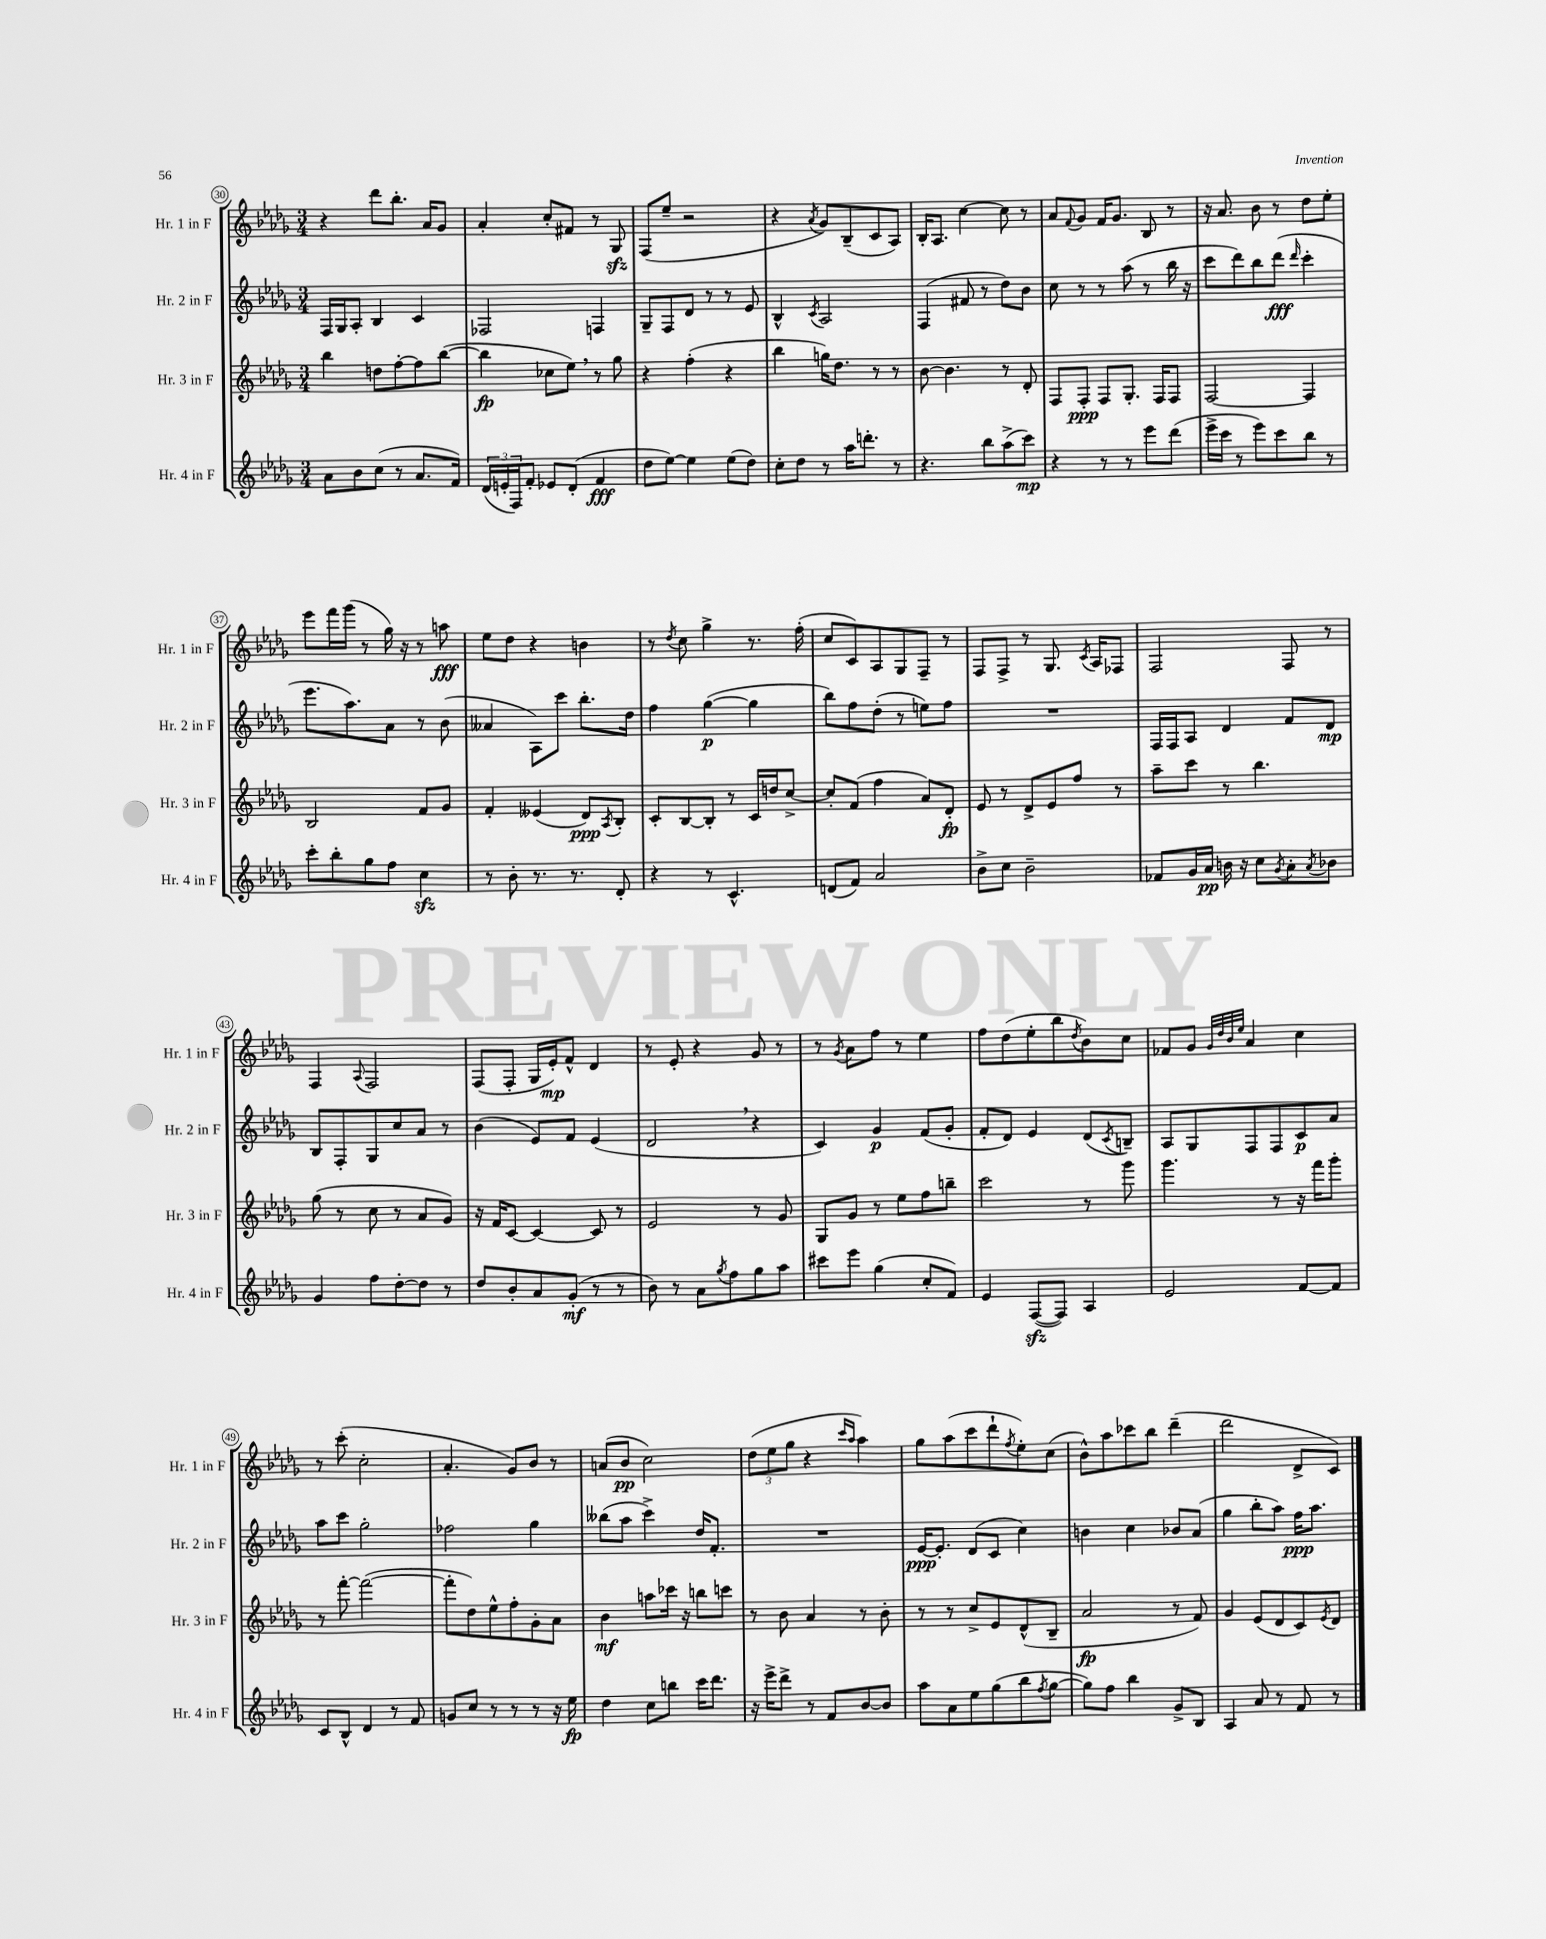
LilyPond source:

<<
\new StaffGroup <<
\new Staff = "s0" \with { instrumentName = "Hr. 1 in F" shortInstrumentName = "Hr. 1 in F" } {
    \clef treble \key des \major \numericTimeSignature \time 3/4
    r4 des'''8 bes''8.-. aes'16 ges'8 |
    aes'4-. c''8-. fis'8 r8 ges8\sfz |
    f8( ees''8-- r2 |
    r4 \acciaccatura { aes'8 } ges'8) bes8--( c'8 aes8) |
    bes16-. aes8. c''4~ c''8 r8 |
    aes'8 \appoggiatura { f'8 } ges'8 f'16 ges'8. bes8 r8 |
    r16 aes'8. bes'8 r8 des''8 ees''8-. |
    ees'''8 f'''16 ges'''16( r8 ges''16) r16 r8 a''8\fff |
    ees''8 des''8 r4 b'4 |
    r8 \acciaccatura { des''8 } c''8 ges''4-> r8. f''16-.( |
    c''8 c'8) aes8 ges8 f8-- r8 |
    f8 f8-> r8 ges8. \acciaccatura { c'8 } aes16 fes8 |
    f2 f8 r8 |
    f4 \appoggiatura { aes8 } f2 |
    f8( f8-. ges16 ees'16-.\mp) f'8-^ des'4 |
    r8 ees'8-. r4 ges'8 r8 |
    r8 \acciaccatura { ges'8 } aes'8 f''8 r8 ees''4 |
    f''8 des''8( ees''8-. bes''8 \acciaccatura { des''8 } bes'8) c''8 |
    fes'8 ges'8 \grace { ges'32 des''32 bes'32 ees''32 } aes'4 c''4 |
    r8 c'''8-.( c''2-. |
    aes'4.-. ges'8) bes'8 r8 |
    a'8( bes'8\pp c''2) |
    \tuplet 3/2 { des''8( ees''8 ges''8 } r4 \grace { c'''16 aes''16 } aes''4) |
    ges''8 aes''8( c'''8 des'''8-! \acciaccatura { f''8 } ees''8-.) c''8( |
    bes'8-^) aes''8 ces'''8 bes''8 des'''4--( |
    des'''2 des'8-> c'8) \bar "|." |
}
\new Staff = "s1" \with { instrumentName = "Hr. 2 in F" shortInstrumentName = "Hr. 2 in F" } {
    \clef treble \key des \major \numericTimeSignature \time 3/4
    f16 ges16 aes8-. bes4 c'4 |
    fes2 f4 |
    ges8-- f8 des'8 r8 r8 ees'8 |
    bes4-^ \acciaccatura { c'8 } aes2 |
    f4( fis'8 r8 des''8) bes'8 |
    c''8 r8 r8 aes''8( r8 bes''16 r16 |
    c'''8 des'''8) bes''8 des'''8\fff( \grace { des'''16 } c'''4-. |
    ees'''8. aes''8.) aes'8 r8 bes'8( |
    aeses'4 aes8) c'''8 bes''8.-. des''16 |
    f''4 ges''4~\p( ges''4 |
    bes''8) f''8 des''8-.( r8 e''8) f''8 |
    R2. |
    f16 f16 aes8 des'4 f'8 des'8\mp |
    bes8 f8-. ges8 c''8 aes'8 r8 |
    bes'4( ees'8) f'8 ees'4( |
    des'2 \breathe r4 |
    c'4) ges'4\p f'8( ges'8-. |
    f'8-. des'8) ees'4 des'8( \acciaccatura { c'8 } b8--) |
    aes8 ges8 f8 f8 c'8\p aes'8 |
    aes''8 c'''8 ges''2-. |
    fes''2 ges''4 |
    beses''8( aes''8 c'''4->) des''16 f'8.-. |
    R2. |
    ees'16~\ppp ees'8.-. des'8( c'8 c''4) |
    b'4 c''4 bes'8 aes'8( |
    ges''4 bes''8-. aes''8) f''16\ppp aes''8. \bar "|." |
}
\new Staff = "s2" \with { instrumentName = "Hr. 3 in F" shortInstrumentName = "Hr. 3 in F" } {
    \clef treble \key des \major \numericTimeSignature \time 3/4
    bes''4 d''8 f''8~-. f''8 bes''8~( |
    bes''4\fp ces''8 ees''8) \breathe r8 ges''8 |
    r4 f''4-.( r4 |
    bes''4 g''16) des''8. r8 r8 |
    bes'8~ bes'4. r8 des'8-. |
    f8 f8-.\ppp f8 ges8.-. f16 f8 |
    f2~ f4 |
    bes2 f'8 ges'8 |
    f'4-. eeses'4( des'8\ppp) \acciaccatura { aes8 } bes8-. |
    c'8-. bes8~ bes8-. r8 c'16 d''16 c''8~-> |
    c''8-. f'8( f''4 aes'8) des'8-.\fp |
    ees'8 r8 des'8-> ees'8 f''8 r8 |
    aes''8-- c'''8 r8 bes''4. |
    ges''8( r8 c''8 r8 aes'8 ges'8) |
    r16 f'16 c'8~ c'4~ c'8 r8 |
    ees'2 r8 ges'8 |
    ges8 ges'8 r8 ees''8 f''8 b''8-- |
    c'''2 r8 ges'''8 |
    ges'''4. r8 r16 f'''16 ges'''8-. |
    r8 f'''8~-. f'''2~( |
    f'''8-. des''8) ees''8-^ f''8-. ges'8-. aes'8 |
    bes'4\mf a''8 ces'''16 r16 b''8 c'''8 |
    r8 bes'8 aes'4 r8 bes'8-. |
    r8 r8 c''8-> ees'8 des'8-^( bes8-- |
    aes'2\fp r8 f'8) |
    ges'4 ees'8( des'8 c'8) \acciaccatura { ees'8 } des'8 \bar "|." |
}
\new Staff = "s3" \with { instrumentName = "Hr. 4 in F" shortInstrumentName = "Hr. 4 in F" } {
    \clef treble \key des \major \numericTimeSignature \time 3/4
    aes'8 bes'8 c''8( r8 aes'8. f'16) |
    \tuplet 3/2 { des'16( e'16-. f16) } f'8-. ees'8 des'8-.( f'4\fff |
    des''8 ees''8~) ees''4 ees''8( des''8) |
    c''8-. des''8 r8 aes''16 d'''8.-. r8 |
    r4. bes''8 aes''8->( c'''8\mp) |
    r4 r8 r8 ees'''8 des'''8( |
    ees'''16-> c'''16 r8 ees'''8) c'''8 bes''8 r8 |
    c'''8-. bes''8-. ges''8 f''8 c''4\sfz |
    r8 bes'8-. r8. r8. des'8-. |
    r4 r8 c'4.-^ |
    d'8( f'8) aes'2 |
    bes'8-> c''8 bes'2-- |
    fes'8 ges'16 aes'16\pp b'16 r16 c''8 \acciaccatura { ges'8 } aes'8-. \acciaccatura { aes'8 } bes'8 |
    ges'4 f''8 des''8~-. des''8 r8 |
    des''8 bes'8-. aes'8 ges'8-.\mf( r8 r8 |
    bes'8) r8 aes'8 \acciaccatura { ges''8 } f''8 ges''8 aes''8 |
    cis'''8 ees'''8 ges''4( c''8-. f'8) |
    ees'4 f8~\sfz( f8) aes4 |
    ees'2 f'8~ f'8 |
    c'8 bes8-^ des'4 r8 f'8 |
    g'8 c''8 r8 r8 r8 r16 ees''16\fp |
    des''4 c''8 b''8 c'''16 des'''8. |
    r16 ees'''16-> des'''8-> r8 f'8 bes'8~ bes'8 |
    aes''8 aes'8 ees''8 ges''8( bes''8 \acciaccatura { f''8 } ges''8~ |
    ges''8) f''8 bes''4 ges'8-> bes8 |
    aes4 aes'8 r8 f'8 r8 \bar "|." |
}
>>
>>
\layout { \context { \Score currentBarNumber = #30 \override BarNumber.stencil = #(make-stencil-circler 0.1 0.3 ly:text-interface::print) } }
